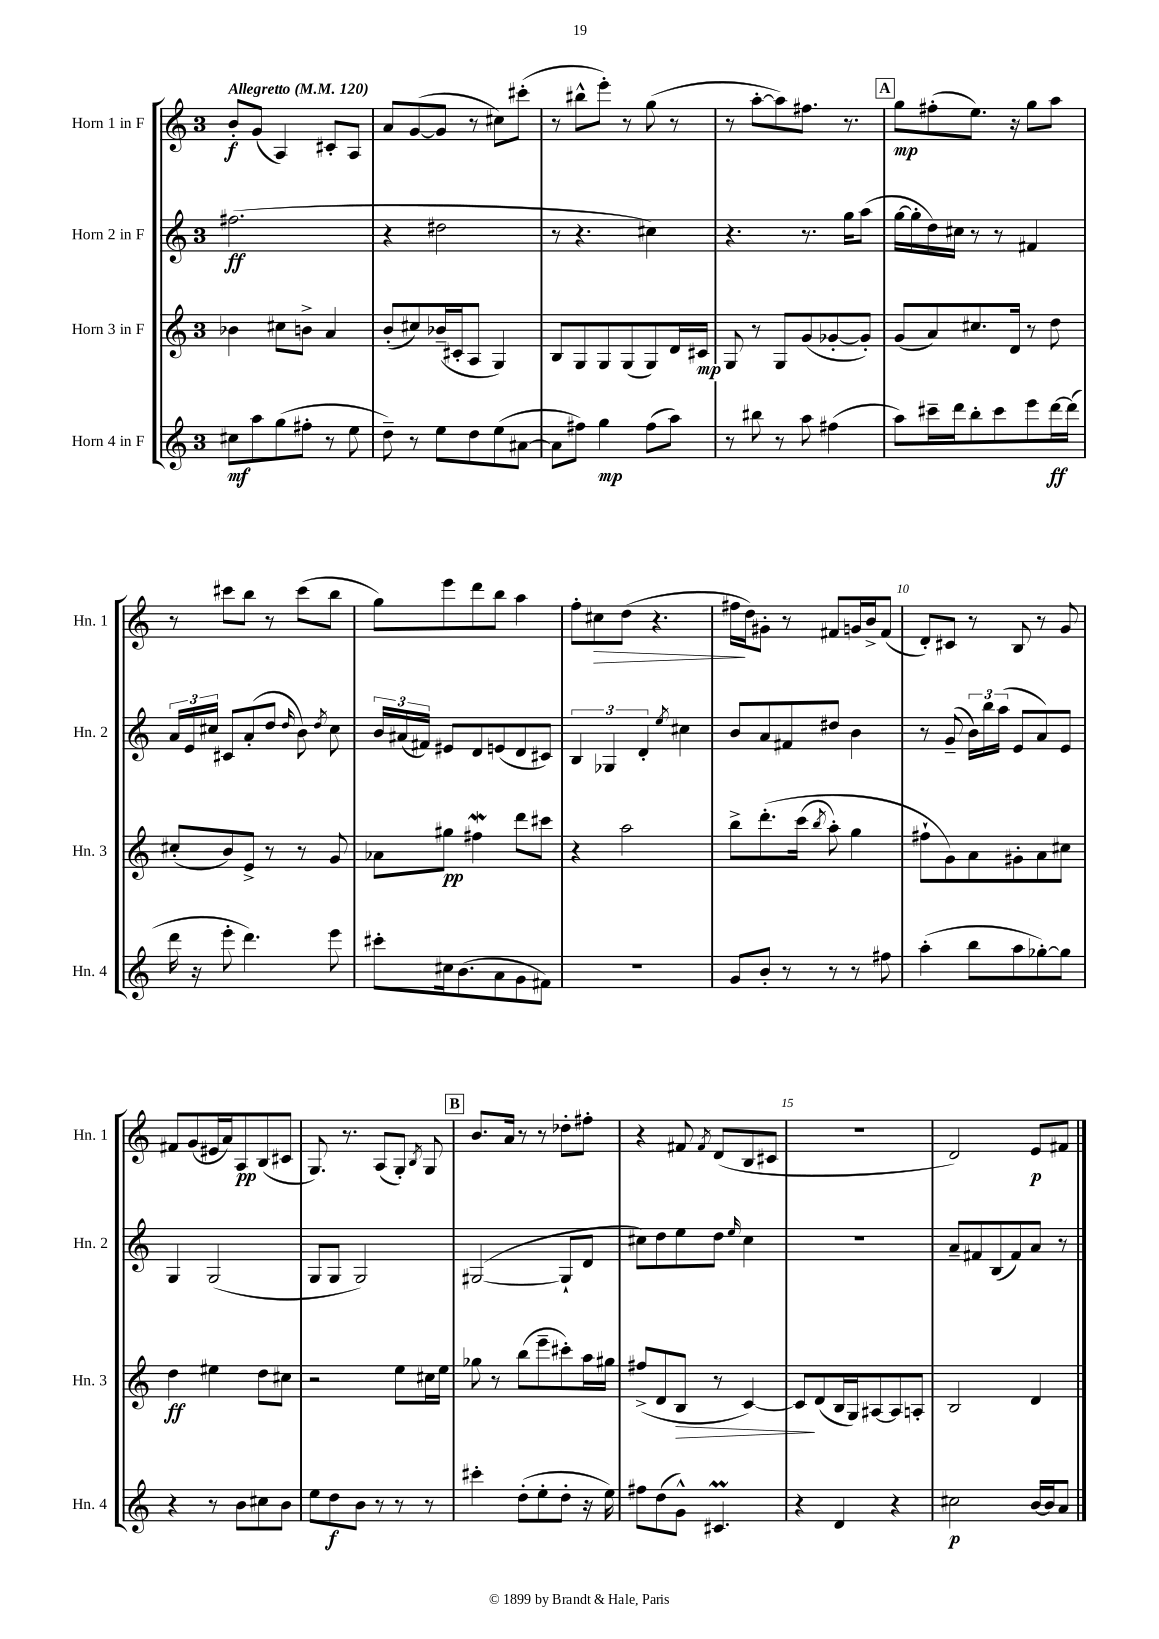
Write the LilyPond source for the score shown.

<<
\new StaffGroup <<
\new Staff = "s0" \with { instrumentName = "Horn 1 in F" shortInstrumentName = "Hn. 1" } {
    \clef treble \key c \major \once \override Staff.TimeSignature.style = #'single-digit \time 3/4 \tempo "Allegretto" 4 = 120
    \autoBeamOff b'8[-.\f g'8]( a4) cis'8[-. a8] |
    a'8[ g'8~( g'8] r8 cis''8[) cis'''8]-.( |
    r8 bis''8[-^ e'''8]-.) r8 g''8( r8 |
    r8 a''8[~-. a''8) fis''8.] r8. |
    \mark \markup { \box "A" } g''8[\mp fis''8-.( e''8.]) r16 g''8[ a''8] |
    r8 cis'''8[ b''8] r8 cis'''8[( b''8] |
    g''8[) e'''8 d'''8 b''8] a''4 |
    f''8[-. cis''8\> d''8]( r4. |
    fis''16[\! d''16) gis'8]-. r8 fis'8[ g'16 b'16-> fis'8]( |
    d'8[-.) cis'8] r8 b8 r8 g'8 |
    fis'8[ g'8( eis'16 a'16) a8\pp b8( cis'8] |
    g8.) r8. a8[( g8]-.) \acciaccatura { b8 } g8 |
    \mark \markup { \box "B" } b'8.[ a'16] r8 r8 des''8[-. fis''8]-. |
    r4 fis'8 \acciaccatura { fis'8 } d'8[( b8 cis'8] |
    R2. |
    d'2) e'8[\p fis'8] \bar "|." |
}
\new Staff = "s1" \with { instrumentName = "Horn 2 in F" shortInstrumentName = "Hn. 2" } {
    \clef treble \key c \major \once \override Staff.TimeSignature.style = #'single-digit \time 3/4
    \autoBeamOff fis''2.\ff( |
    r4 dis''2 |
    r8 r4. cis''4) |
    r4. r8. g''16[ a''8]( |
    \mark \markup { \box "A" } g''16[~ g''16-. d''16) cis''16] r8 r8 fis'4 |
    \tuplet 3/2 { a'16[ e'16 cis''16] } cis'8[ a'8-.( d''8] \grace { d''16 } b'8) \acciaccatura { d''8 } cis''8 |
    \tuplet 3/2 { b'16[ ais'16( fis'16]) } eis'8[ d'8 e'8( d'8 cis'8]) |
    \tuplet 3/2 { b4 ges4 d'4-. } \acciaccatura { e''8 } cis''4 |
    b'8[ a'8 fis'8 dis''8] b'4 |
    r8 g'8--( \tuplet 3/2 { b'16[) b''16 a''16]( } e'8[ a'8) e'8] |
    g4 g2( |
    g8[ g8] g2) |
    \mark \markup { \box "B" } gis2~( gis8[-! d'8] |
    cis''8[) d''8 e''8 d''8] \grace { e''16 } cis''4 |
    R2. |
    a'8[-- fis'8 b8( fis'8) a'8] r8 \bar "|." |
}
\new Staff = "s2" \with { instrumentName = "Horn 3 in F" shortInstrumentName = "Hn. 3" } {
    \clef treble \key c \major \once \override Staff.TimeSignature.style = #'single-digit \time 3/4
    \autoBeamOff bes'4 cis''8[ b'8]-> a'4 |
    b'8[-.( cis''8) bes'16--( cis'16-. a8] g4) |
    b8[ g8 g8 g8( g8) d'16 cis'16]\mp |
    g8 r8 g8[ g'8( ges'8~-. ges'8]-.) |
    \mark \markup { \box "A" } g'8[( a'8) cis''8. d'16] r8 d''8 |
    cis''8[-.( b'8) e'8]-> r8 r8 g'8 |
    aes'8[ gis''8]\pp fis''4\mordent d'''8[ cis'''8] |
    r4 a''2 |
    b''8[-> d'''8.-.\( c'''16]( \acciaccatura { b''8 } a''8-.) g''4 |
    fis''8[-! g'8\) a'8 gis'8-. a'8 cis''8] |
    d''4\ff eis''4 d''8[ cis''8] |
    r2 e''8[ cis''16 e''16] |
    \mark \markup { \box "B" } ges''8 r8 b''8[( e'''8-- cis'''8-.) a''16 gis''16] |
    fis''8[->( d'8 b8]\> r8 c'4~) |
    c'8[\! d'8( b16 g16) ais8~ ais8 a8]-. |
    b2 d'4 \bar "|." |
}
\new Staff = "s3" \with { instrumentName = "Horn 4 in F" shortInstrumentName = "Hn. 4" } {
    \clef treble \key c \major \once \override Staff.TimeSignature.style = #'single-digit \time 3/4
    \autoBeamOff cis''8[\mf a''8 g''8( fis''8]-. r8 e''8 |
    d''8--) r8 e''8[ d''8 e''8( ais'8]~ |
    ais'8[ fis''8]) g''4\mp fis''8[( a''8]) |
    r8 bis''8 r8 a''8 fis''4( |
    \mark \markup { \box "A" } a''8[) cis'''16-- d'''16 b''8-. cis'''8 e'''8 d'''16~\ff d'''16]( |
    d'''16 r16 e'''8-. d'''4.) e'''8 |
    cis'''8[-. cis''16 b'8.( a'8 g'8 fis'8]) |
    R2. |
    g'8[ b'8]-. r8 r8 r8 fis''8 |
    a''4-.( b''8[ a''8 ges''8~-.) ges''8] |
    r4 r8 b'8[ cis''8 b'8] |
    e''8[ d''8\f b'8] r8 r8 r8 |
    \mark \markup { \box "B" } cis'''4-. d''8[-.( e''8-. d''8]-. r16 e''16) |
    fis''8[ d''8( g'8]-^) cis'4.\prall |
    r4 d'4 r4 |
    cis''2\p b'16[~ b'16 a'8] \bar "|." |
}
>>
>>
\layout { \context { \Score \override BarNumber.break-visibility = ##(#f #t #t) barNumberVisibility = #(every-nth-bar-number-visible 5) } }
